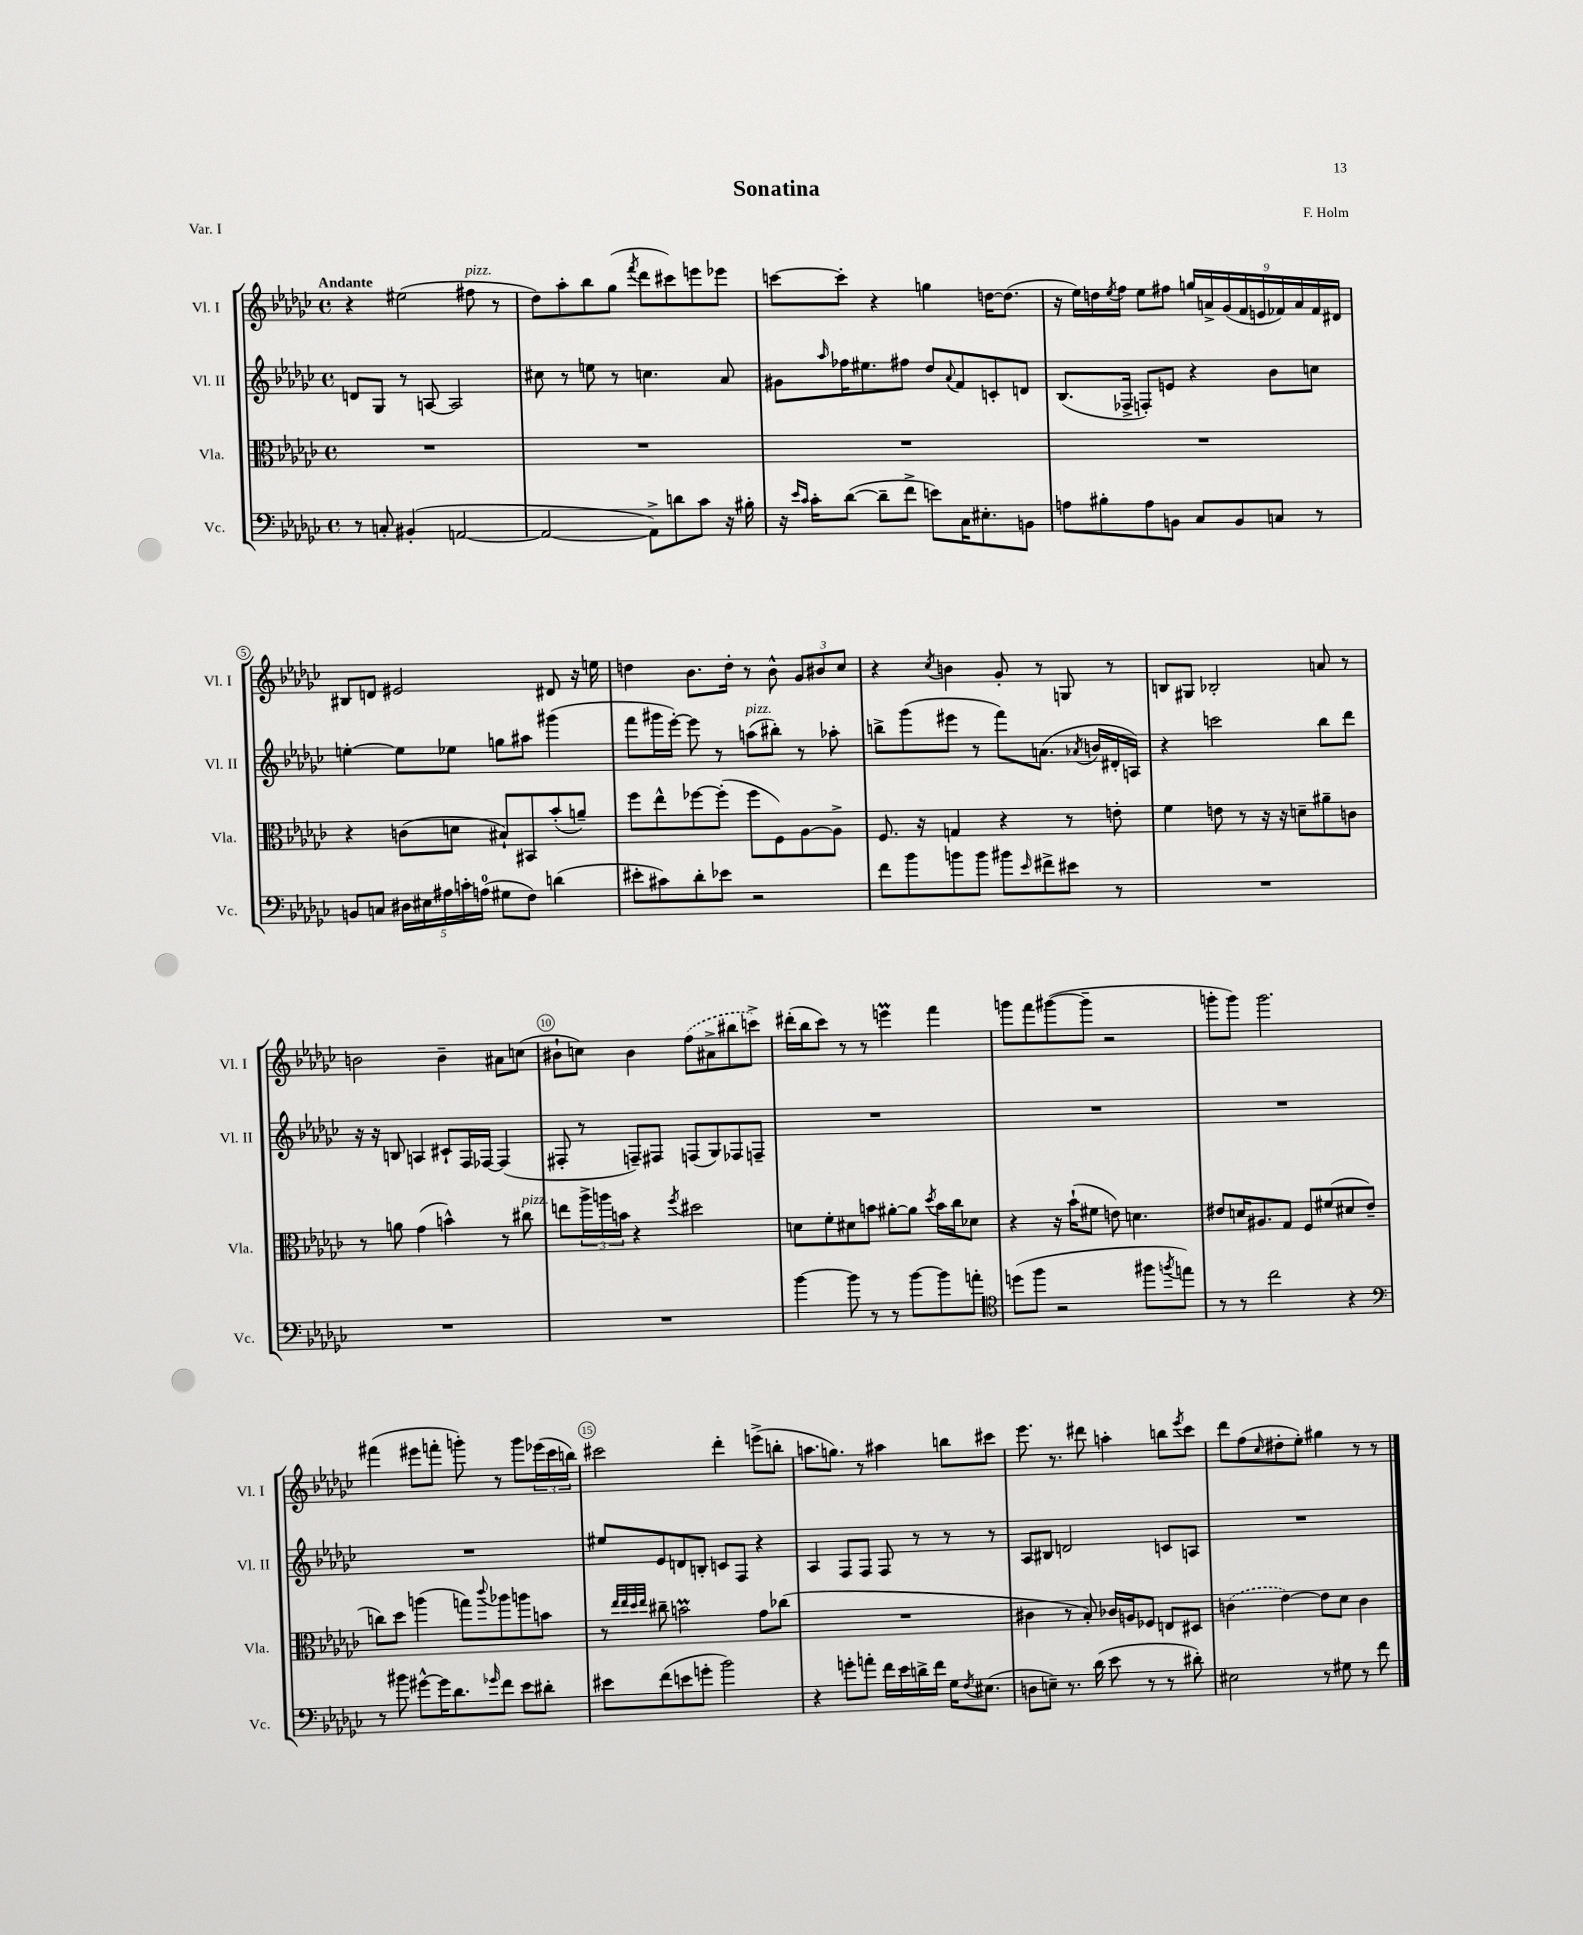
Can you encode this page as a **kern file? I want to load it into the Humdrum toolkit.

**kern	**kern	**kern	**kern
*staff4	*staff3	*staff2	*staff1
*clefF4	*clefC3	*clefG2	*clefG2
*k[b-e-a-d-g-c-]	*k[b-e-a-d-g-c-]	*k[b-e-a-d-g-c-]	*k[b-e-a-d-g-c-]
*M4/4	*M4/4	*M4/4	*M4/4
*met(c)	*met(c)	*met(c)	*met(c)
8r	1r	8d/L	4r
8C'/	.	8G-/J	.
(4BB#'/	.	8r	(2ee#\
.	.	[8A/	.
[2AA/	.	2A/]	.
.	.	.	8ff#\
.	.	.	8r
=	=	=	=
2AA/_	1r	8cc#\	8dd-\L)
.	.	8r	8aa-'\
.	.	8ee\	8bb-\
.	.	8r	(8gg-\J
.	.	.	8qfff/
8AA^\]L)	.	4.cc\	8ddd-\L
8d\	.	.	8ccc#\)
8c-\J	.	.	8eee\
16r	.	8a-/	8eee-\J
16B#'\	.	.	.
=	=	=	=
16r	1r	8g#\L	[8ccc\L
16qqe-/LL	.	.	.
16qqc-/JJ	.	.	.
16c-'\LK	.	.	.
.	.	16qqaa-/	.
([8d-\J	.	16ff-\K	8ccc'\]J
.	.	8.ee#\	.
8d-~\]L	.	.	4r
8f^\J	.	8ff#\J	.
8e\L)	.	8dd-/L	4gg\
.	.	8qqa-/	.
16C-\K	.	8f/	.
8.E#'\	.	.	.
.	.	8c'/	[16dd\LK
.	.	.	(8.dd\]J
8BB\J	.	8d/J	.
=	=	=	=
8A\L	1r	(8.B-/L	16r
.	.	.	16ee-\LL)
8B#'\	.	.	16dd\
.	.	.	8qee-/
.	.	16F-^/Jk	16ff\JJ
8A\	.	8F'/L)	8ee-\L
8BB\J	.	8e/J	8ff#\J
8C-/L	.	4r	18gg/LL
.	.	.	18a^/
.	.	.	(18g-/
8BB/	.	.	.
.	.	.	18f/
.	.	.	18e/
8C/J	.	8b-\L	.
.	.	.	18f-/)
.	.	.	18a/
8r	.	8cc\J	.
.	.	.	18f-/
.	.	.	18d#/JJ
=	=	=	=
8BB/L	4r	[4ee'\	8B#/L
8C/J	.	.	8d/J
20D#\LL	(8c\L	8ee\]L	2e#/
20E#\	.	.	.
20A#\	.	.	.
.	8d\J	8ee-\J	.
20c'\	.	.	.
(20A\JJ	.	.	.
8G#\L	8B#`/L)	8gg\L	.
8F\J)	8BB#/	8aa#\J	.
(4d\	(8b-'/	(4ggg#\	8d#/
.	8a~/J)	.	16r
.	.	.	16ee\
=	=	=	=
8e#'\L	8ff\L	8fff\L	4dd\
8c#\)	8ee-^^\	16ggg#\L	.
.	.	[16eee-'\JJ)	.
8d-'\	[8ff-\	8eee-\]	8.b-\L
8e-\J	(8ff-'\]J	8r	.
.	.	.	16dd'\Jk
2r	8ff-\L	(8aa\L	8r
.	8F\)	8bb#'\J)	8b-^^\
.	[8A-\	8r	12g-/L
.	.	.	12b#/
.	8A-^\]J	8aa-'\	.
.	.	.	12cc-/J
=	=	=	=
8f\L	8.F/	8bb^\L	4r
8b-\	.	(8ggg-\	.
.	16r	.	.
.	.	.	8qcc-/
8b\	4G/	8eee#\J	4b\
8b\J	.	8r	.
8b#\L	4r	8fff\L)	8g-'/
16qqe-/	.	.	.
8f#^\	.	(8.a\J	8r
8e#\J	8r	.	8G/
.	.	8qa-/	.
.	.	16b/LL	.
8r	8e'\	16d#'/	8r
.	.	16A/JJ)	.
=	=	=	=
1r	4f\	4r	8B/L
.	.	.	8G#/J
.	8e\	2ccc\	2B-'/
.	8r	.	.
.	16r	.	.
.	16r	.	.
.	8d~\L	.	.
.	8a#~\	8bb-\L	8a/
.	8c\J	8ddd-\J	8r
=	=	=	=
1r	8r	16r	2b\
.	.	16r	.
.	8a\	8B/	.
.	(4g-\	4A/	.
.	4b^^\)	8c#`/L	4b~\
.	.	16F/L	.
.	.	[16F-/JJ	.
.	8r	(4F-/]	8a#\L
.	8cc#\	.	(8cc\J
=	=	=	=
1r	8ee\L	8F#'/	8b#`\L
.	24aa-^\L	8r	8cc\J)
.	24aa\	.	.
.	24b\JJ	.	.
.	4r	8F~/L)	4b#\
.	.	8F#/J	.
.	8qff/	.	.
.	2dd#\	(8F/L	(8ff\L
.	.	8G-/)	8a#^\
.	.	8F-/	8bb#\
.	.	8F~/J	8ccc^\J)
=	=	=	=
[4b-\	8d\L	1r	(16ddd#'\LL
.	.	.	16bb-\J
.	8f'\	.	8ccc-\J)
8b-\]	8d#\	.	8r
8r	8b\J	.	8r
8r	[8a#'\L	.	4eee\
[8b-\L	8a#\]J	.	.
.	8qdd-/	.	.
8b-\]	16b\LL	.	4fff\
.	16cc-\J	.	.
8a'\J	8d-\J	.	.
=	=	=	=
*clefC4	*	*	*
(8dd\L	4r	1r	8ggg\L
8ff\J	.	.	8fff\
2r	16r	.	([8ggg#\
.	(16b-`\LK	.	.
.	8f#\J	.	8ggg#~\]J
.	8e\)	.	2r
.	4.d\	.	.
8ff#\L	.	.	.
8qff/	.	.	.
8ee\J)	.	.	.
=	=	=	=
8r	8e#/L	1r	8ggg'\L
8r	16d/K	.	8ggg\J)
.	8.A#/	.	.
2cc-\	.	.	2.ggg\
.	8G-/J	.	.
.	8F/L	.	.
.	(8f#/	.	.
4r	8d#/	.	.
.	8e#~/J	.	.
=	=	=	=
*clefF4	*	*	*
8r	8cc\L)	1r	(4fff#\
8b#\	8dd-\J	.	.
[8g#^^\L	(4aa\	.	8eee#\L
16g#\]K	.	.	8fff'\J
8.d-\	.	.	.
.	8gg\L)	.	8ggg'\)
16qqg-/	8qqccc-/	.	.
8f\J	8aa-\	.	8r
8e-\L	8aa\	.	8ggg\L
8d#'\J	8b\J	.	(24eee-\L
.	.	.	24ccc-\
.	.	.	24bb\JJ)
=	=	=	=
8e#\L	8r	8ee#/L	2ccc#\
.	32qqee-/LLL	.	.
.	32qqee-/	.	.
.	32qqdd-/	.	.
.	32qqee-/JJJ	.	.
(8f\	8cc#~\	8e-/	.
8e\	2b\	8d/	.
8g'\J	.	8B'/J	.
2b-\)	.	8c/L	4ddd-'\
.	.	8F/J	.
.	8g-\L	4r	(8eee^\L
.	(8cc-\J	.	8bb'\J
=	=	=	=
4r	1r	4A-/	8.aa\L
.	.	.	8.gg\J)
8g'\L	.	8F/L	.
8a'\J	.	8F/J	8r
16f\LL	.	8F/	4aa#\
16e-\	.	.	.
16d^\	.	8r	.
16f\JJ	.	.	.
16G-\LK	.	8r	8bb\L
8qF/	.	.	.
(8.E#\J	.	.	.
.	.	8r	8ccc#\J
=	=	=	=
8D\L	4c#\	8A-/L	8.eee-\
8E~\J)	.	8B#/J	.
.	.	.	8.r
8.r	8r	2d/	.
.	8B-'/)	.	8ddd#\
(16d-\	.	.	.
8e-\	16c-/LL	.	4aa'\
.	16A/J	.	.
8r	8F-/J	.	.
8r	8E/L	8c/L	8bb\L
.	.	.	8qeee-/
8d#'\)	8D#/J	8A/J	8ccc-\J
=	=	=	=
2E#\	(4c\	1r	8ddd-\L
.	.	.	(8ff\
.	.	.	16qqcc-/
.	[4e-\)	.	8dd#'\
.	.	.	8ee-'\J)
8r	8e-\]L	.	4gg#\
8G#\	8d-\J	.	.
8r	4c\	.	8r
8f\	.	.	8r
==	==	==	==
*-	*-	*-	*-
